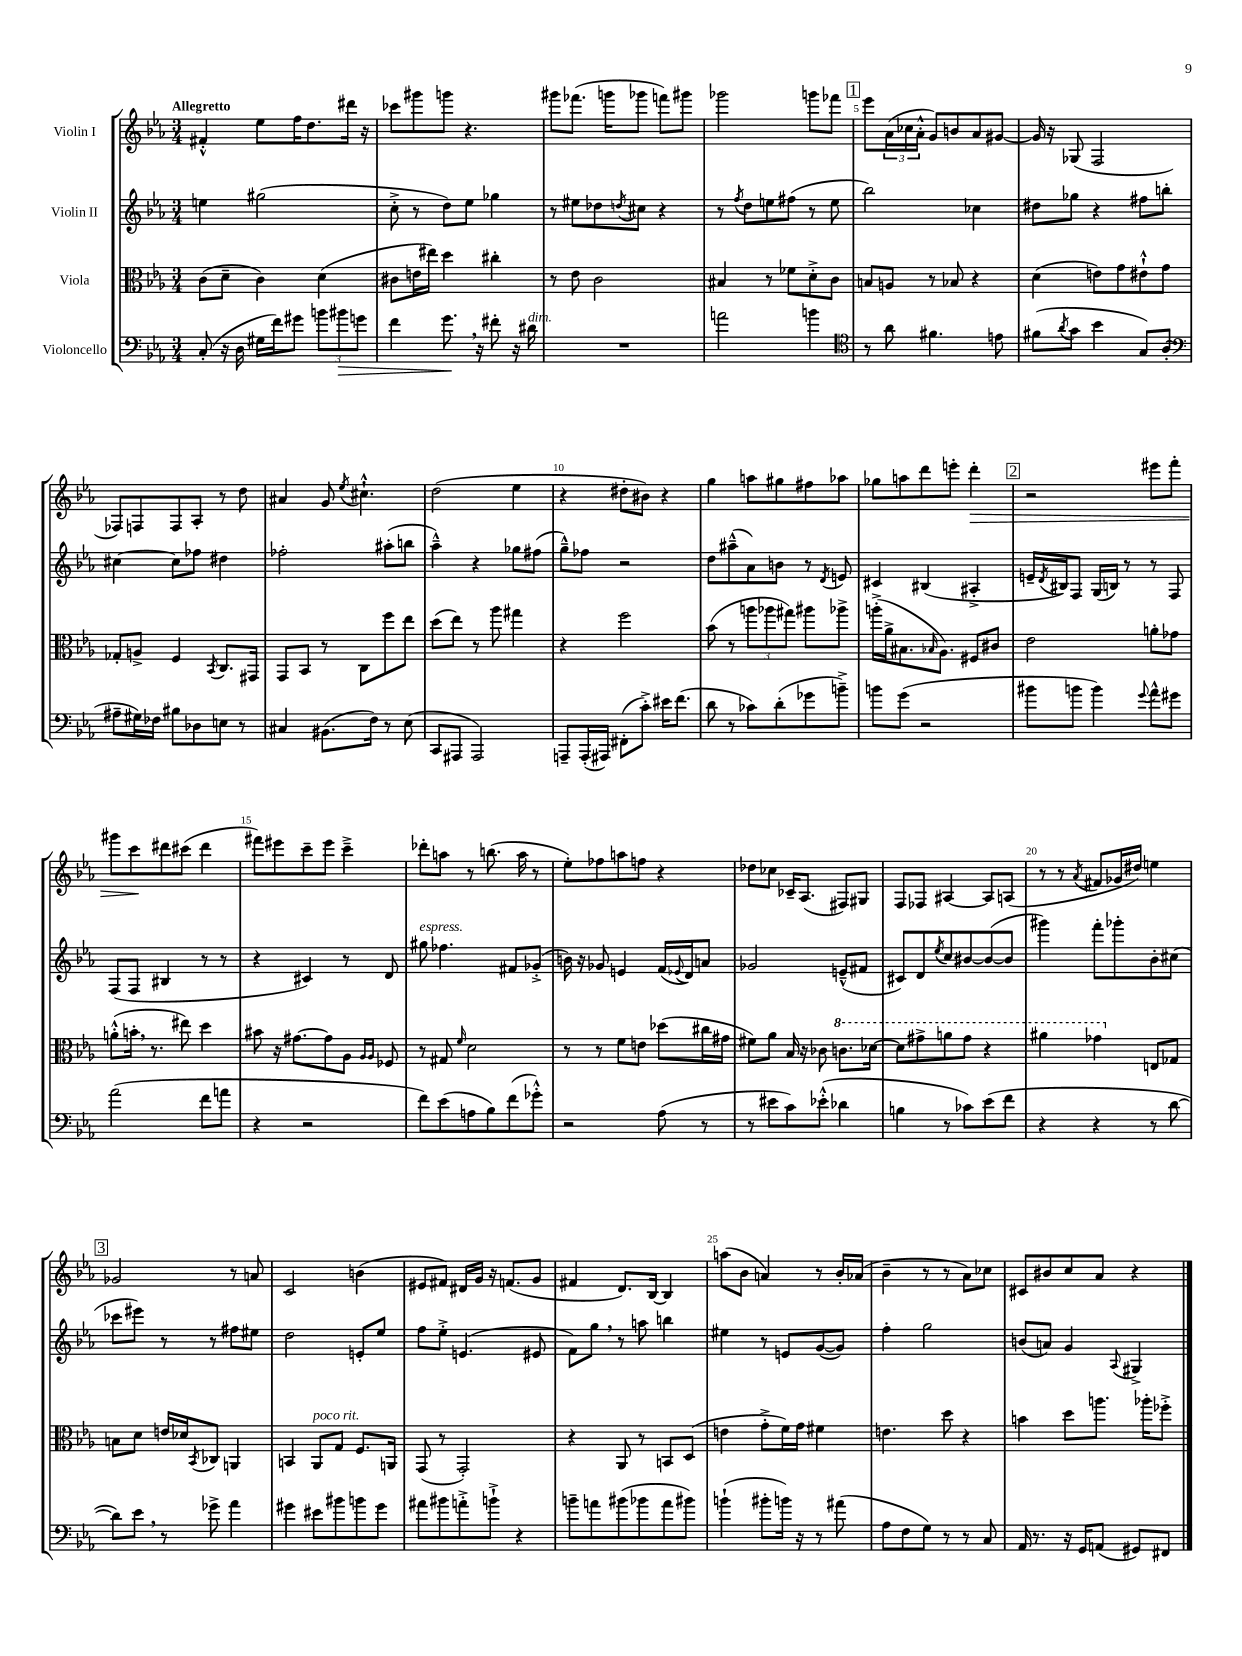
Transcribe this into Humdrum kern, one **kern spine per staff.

**kern	**kern	**kern	**kern
*staff4	*staff3	*staff2	*staff1
*clefF4	*clefC3	*clefG2	*clefG2
*k[b-e-a-]	*k[b-e-a-]	*k[b-e-a-]	*k[b-e-a-]
*M3/4	*M3/4	*M3/4	*M3/4
(8C'	(8c	4ee	4f#'^^
16r	8d~	.	.
16D	.	.	.
16G#	4c)	(2gg#	8ee-
16f)	.	.	.
8g#	.	.	16ff
.	.	.	8.dd
12b	(4d	.	.
12b#	.	.	.
.	.	.	16ddd#
12g	.	.	.
.	.	.	16r
=	=	=	=
4f	8c#	8cc'^	8ccc-
.	16e	8r	8ggg#
.	16ee#)	.	.
8.g	4dd	8dd)	8ggg
.	.	8ee-	4.r
16r	.	.	.
8f#'	4cc#'	4gg-	.
16r	.	.	.
16d#	.	.	.
=	=	=	=
2.r	8r	8r	8ggg#
.	8e-	8ee#	(8.fff-
.	2c	8dd-	.
.	.	.	16ggg
.	.	8qdd	.
.	.	8cc#	8ggg-
.	.	4r	8fff)
.	.	.	8ggg#
=	=	=	=
2a	4B#	8r	2ggg-
.	.	8qff	.
.	.	8dd	.
.	8r	8ee	.
.	8f-	(8ff#	.
4b	8d'^	8r	8ggg
.	8c	8ee	8fff-
=	=	=	=
*clefC4	*	*	*
8r	8B	2bb-)	8eee-
8a-	8A	.	(24a-
.	.	.	24cc-
.	.	.	24a-'^^
4.f#	8r	.	8g)
.	8B-	.	8b
.	4r	4cc-	8a-
8e	.	.	[8g#
=	=	=	=
(8f#	(4d	8dd#	16g#]
.	.	.	16r
8qa-	.	.	.
8g	.	8gg-	(8G-
4b-	8e)	4r	2F
.	8g	.	.
8G)	8e#`^^	8ff#	.
(8A-'	8g	8bb'	.
=	=	=	=
*clefF4	*	*	*
8A#~	8G-'	[4cc#	8F-)
16G#)	8A^	.	8F
16F-	.	.	.
8B#	4F	8cc#]	8F
8D-	.	8ff-	8A-'
.	8qBB-	.	.
8E	8.C	4dd#	8r
8r	.	.	8dd
.	16GG#	.	.
=	=	=	=
4C#	8GG	2ff-'	4a#
.	8BB-	.	.
(8.BB#	8r	.	8g
.	.	.	8qee-
.	8C	.	4.cc#`^^
16F)	.	.	.
8r	8ff	(8aa#'	.
(8E-	8ee-	8bb	.
=	=	=	=
8CC	(8dd	4aa-~^^)	(2dd
8AAA#	8ee-)	.	.
2AAA#)	8r	4r	.
.	8aa-	.	.
.	4gg#	8gg-	4ee-
.	.	(8ff#	.
=	=	=	=
8AAA~	4r	8gg~^^)	4r
(16AAA'	.	8ff-	.
16AAA#)	.	.	.
(8FF#'	2ff	2r	8dd#'
8c'^)	.	.	8b#)
16e#	.	.	4r
(8.f	.	.	.
=	=	=	=
8d	(8b-	8dd	4gg
8r	8r	(8aa#~^^	.
8c-)	12aa	8a-)	8aa
.	12aa-	.	.
(8d'	.	8b	8gg#
.	12gg#)	.	.
8g-	8aa#	8r	8ff#
.	.	8qd	.
8b~^)	8aa-^	8e	8aa-
=	=	=	=
8b	(16aa'^	4c#	8gg-
.	16a-^	.	.
(8g	8.B#	.	8aa
2r	.	(4B#	8ddd
.	16qqB-	.	.
.	8.A-)	.	.
.	.	.	8eee'
.	8F#	4A#'^	4ddd'
.	8c#	.	.
=	=	=	=
8b#	2e-	16e~	2r
.	.	8qd	.
.	.	16B#)	.
8b	.	8F	.
4b)	.	(16G	.
.	.	16B)	.
.	.	8r	.
8qqg	.	.	.
8a-^^	8a'	8r	8eee#
8g#	8g-	8F	8fff'
=	=	=	=
(2a-	(8a'^^	(8F	8ggg#
.	16b'	8F	8ccc
.	8.r	.	.
.	.	4B#	8ddd#
.	8ee#)	.	(8ccc#
8f	4dd	8r	4ddd#
8a	.	8r	.
=	=	=	=
4r	8b#	4r	8fff#)
.	16r	.	8eee#
.	[8.g#	.	.
2r	.	4c#)	8ccc~
.	8g#]	.	8eee#
.	8A-	8r	4ccc~^
.	16qqA-	.	.
.	16qqA-	.	.
.	8F-	8d	.
=	=	=	=
8f)	8r	8gg#	8ddd-'
(8e-	8G#	4.ff-	8aa
.	16qqf	.	.
8A	2d	.	8r
8B-)	.	.	(8.bb
(8f	.	8f#	.
.	.	.	16aa
8g-'^^)	.	(8g-'^	8r
=	=	=	=
2r	8r	16b)	8ee-')
.	.	16r	.
.	8r	8g-	8ff-
.	8f	4e	8aa
.	8e	.	8ff
(8A-	(8dd-	(16f	4r
.	.	8qqe-	.
.	.	16d)	.
8r	16cc#	8a	.
.	16g#	.	.
=	=	=	=
8r	8f#)	2g-	8dd-
8e#	8a-	.	8cc-
8c)	16B-	.	16c-~
.	16r	.	(8.A-
(8e-'^^	8c-	.	.
4d-	8.cc	(8e~^^	8F#)
.	.	8f#	8G#
.	[16dd-	.	.
=	=	=	=
4B	8dd-]	8c#)	8F
.	8gg#^	8d	8F-
.	.	8qee-	.
8r	8aa	8cc	[4A#
8c-)	8gg#	[8b#	.
(8e-	4r	(8b#_	8A#]
8f	.	8b#]	(8A
=	=	=	=
4r	4aa#	4ggg#)	8r
.	.	.	8r
.	.	.	8qa-
4r	4gg-	8fff'	8f#
.	.	8ggg-'	16g-
.	.	.	16dd#)
8r	8E	8b-'	4ee
[8d	8G-	(8cc#	.
=	=	=	=
8d])	8B	8ccc-	2g-
8e-	8d	8eee#)	.
8r	16e	8r	.
.	16d-	.	.
.	8qBB-	.	.
8g-^	8C-	8r	.
4a-	4AA	8ff#	8r
.	.	8ee#	8a
=	=	=	=
4g#	4BB	2dd	2c
8e#	8AA-	.	.
8b#	8G	.	.
8b	8.F	8e'	(4b
8g#	.	8ee-	.
.	16AA	.	.
=	=	=	=
8a#	(8GG	8ff	8e#
8b#	8r	8ee-'^	8f#)
8a'^	2GG')	(4.e	16d#
.	.	.	16g
8b`^	.	.	16r
.	.	.	(8.f
4r	.	.	.
.	.	8e#	8g
=	=	=	=
8b~	4r	8f)	4f#
8a	.	8gg	.
(8b#	8AA-	8r	8.d)
8b-	8r	8aa	.
.	.	.	[16B-
8a	8BB	4bb	4B-]
8b#)	(8D	.	.
=	=	=	=
(4b`	4e	4ee#	(8aa
.	.	.	8b-
8b#'	8g'^	8r	4a)
16b)	16f)	8e	.
16r	16g	.	.
8r	4f#	([8g	8r
(8a#	.	8g])	16b-'
.	.	.	(16a-
=	=	=	=
8A-	4.e	4ff'	4b-~
8F	.	.	.
8G)	.	2gg	8r
8r	8dd	.	8r
8r	4r	.	8a-)
8C	.	.	8cc-
=	=	=	=
16AA-	4b	(8b	8c#
8.r	.	.	.
.	.	8a)	8b#
16r	8dd	4g	8cc
16GG	.	.	.
(8AA	8.aa	.	8a-
.	.	8qqA-	.
8GG#)	.	4G#^	4r
.	16aa-'	.	.
8FF#	8ff-'^	.	.
==	==	==	==
*-	*-	*-	*-
